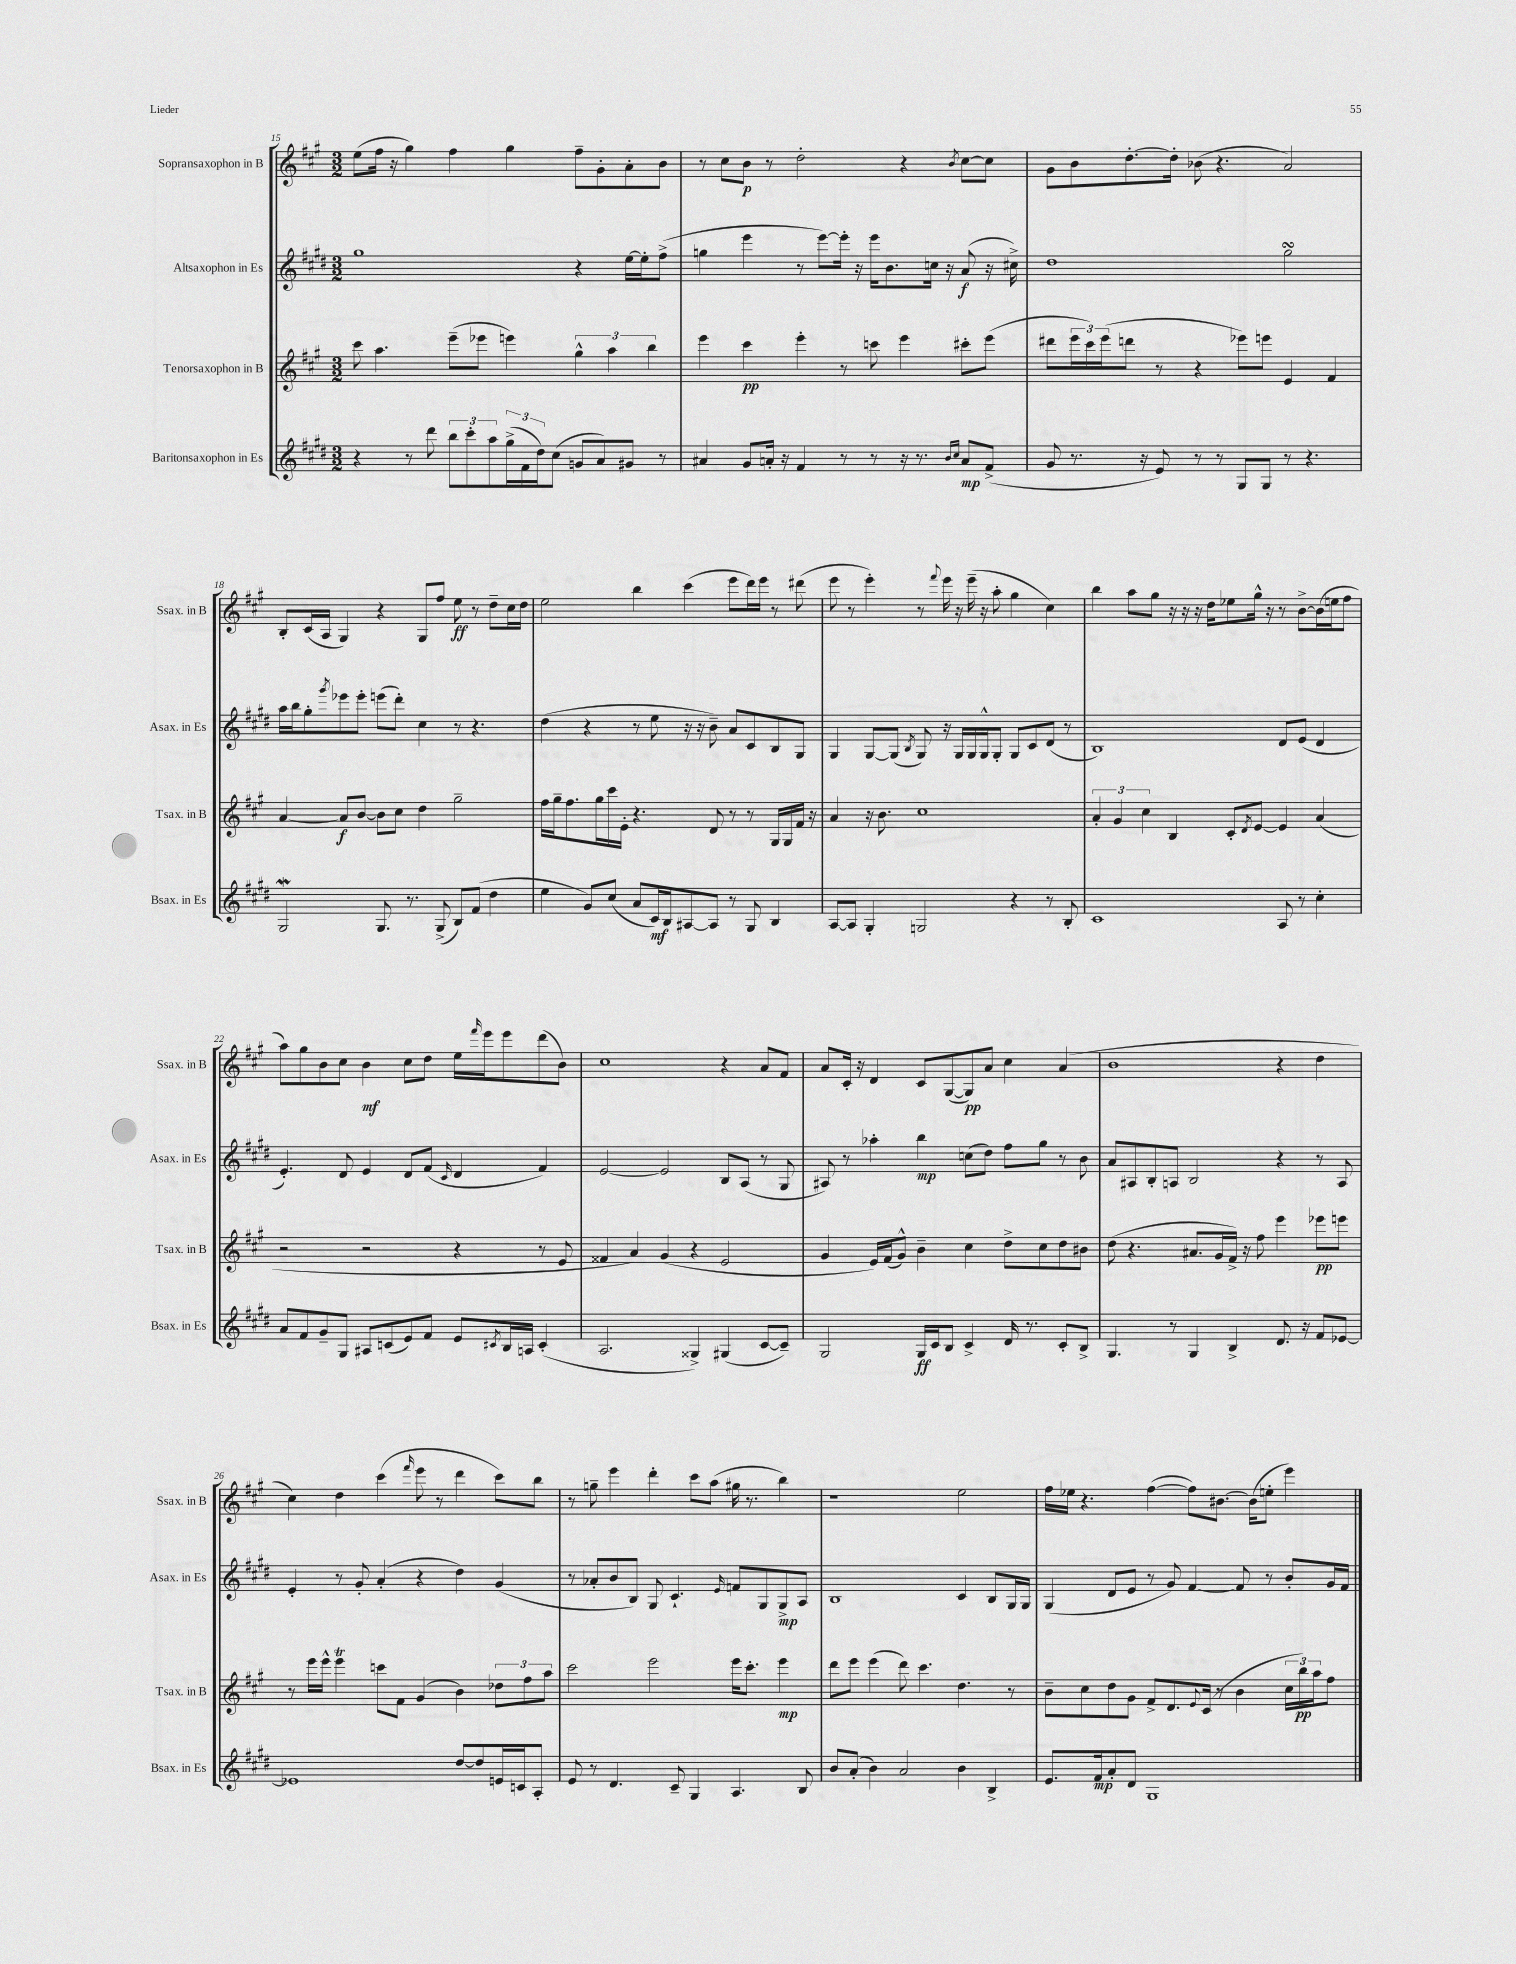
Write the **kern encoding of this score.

**kern	**dynam	**kern	**dynam	**kern	**dynam	**kern	**dynam
*part4	*part4	*part3	*part3	*part2	*part2	*part1	*part1
*staff4	*staff4	*staff3	*staff3	*staff2	*staff2	*staff1	*staff1
*I"Baritonsaxophon in Es	*	*I"Tenorsaxophon in B	*	*I"Altsaxophon in Es	*	*I"Sopransaxophon in B	*
*I'Bsax. in Es	*	*I'Tsax. in B	*	*I'Asax. in Es	*	*I'Ssax. in B	*
*clefG2	*	*clefG2	*	*clefG2	*	*clefG2	*
*k[f#c#g#d#]	*	*k[f#c#g#]	*	*k[f#c#g#d#]	*	*k[f#c#g#]	*
*M3/2	*	*M3/2	*	*M3/2	*	*M3/2	*
=15	=15	=15	=15	=15	=15	=15	=15
4r	.	8ccc#\	.	1gg#	.	(8ee\L	.
.	.	4.aa\	.	.	.	16ff#\Jk	.
.	.	.	.	.	.	16r	.
8r	.	.	.	.	.	4gg#\)	.
8ddd#\	.	.	.	.	.	.	.
12bb\L	.	(8eee~\L	.	.	.	4ff#\	.
12ccc#'\	.	.	.	.	.	.	.
.	.	8eee-X\J	.	.	.	.	.
12aa\	.	.	.	.	.	.	.
(24gg#^\L	.	4eeen\)	.	.	.	4gg#\	.
24f#\	.	.	.	.	.	.	.
24dd#\J)	.	.	.	.	.	.	.
(8cc#\J	.	.	.	.	.	.	.
8gn/L	.	6gg#^^\	.	4r	.	8ff#~\L	.
8a/)	.	.	.	.	.	8g#'\	.
.	.	6aa\	.	.	.	.	.
8g#X/J	.	.	.	[16ee\LL	.	8a'\	.
.	.	.	.	16ee'\J]	.	.	.
.	.	6bb\	.	.	.	.	.
8r	.	.	.	(8ff#^\J	.	8b\J	.
=16	=16	=16	=16	=16	=16	=16	=16
4a#X/	.	4eee\	.	4ggn\	.	8r	.
.	.	.	.	.	.	8cc#\L	.
8g#/L	.	4ccc#\	pp	4eee\	.	8b\J	p
16an'/Jk	.	.	.	.	.	8r	.
16r	.	.	.	.	.	.	.
4f#/	.	4eee'\	.	8r	.	2dd'\	.
.	.	.	.	[8eee\L)	.	.	.
8r	.	8r	.	16eee'\Jk]	.	.	.
.	.	.	.	16r	.	.	.
8r	.	8cccn\	.	16eee\KL	.	.	.
.	.	.	.	8.b\	.	.	.
16r	.	4eee\	.	.	.	4r	.
8.r	.	.	.	.	.	.	.
.	.	.	.	16ccn\Jk	.	.	.
.	.	.	.	16r	.	.	.
16qqb/LL	.	.	.	.	.	.	.
16qqcc#/JJ	.	.	.	.	.	8qb/	.
8a/L	mp	8ccc#X'\L	.	(8a/	f	[8cc#\L	.
(8f#^/J	.	(8eee\J	.	16r	.	8cc#\J]	.
.	.	.	.	16cc#X^\)	.	.	.
=17	=17	=17	=17	=17	=17	=17	=17
8g#/	.	8ddd#X\L	.	1dd#	.	8g#\L	.
8.r	.	24eee\L	.	.	.	8b\	.
.	.	24ccc#\)	.	.	.	.	.
.	.	(24eee\J	.	.	.	.	.
.	.	8dddn\J	.	.	.	[8.dd'\	.
16r	.	.	.	.	.	.	.
8e/)	.	8r	.	.	.	.	.
.	.	.	.	.	.	16dd'\Jk]	.
8r	.	4r	.	.	.	(8b-X\	.
8r	.	.	.	.	.	4.r	.
8G#/L	.	8eee-X\L)	.	.	.	.	.
8G#/J	.	8eeen\J	.	.	.	.	.
8r	.	4e/	.	2gg#sSsS\	.	2a/)	.
4.r	.	.	.	.	.	.	.
.	.	4f#/	.	.	.	.	.
!!LO:LB:g=z
=18	=18	=18	=18	=18	=18	=18	=18
2G#W/	.	[4a/	.	16aa\LL	.	8B'/L	.
.	.	.	.	16bb\J	.	.	.
.	.	.	.	8gg#'\	.	(16c#/L	.
.	.	.	.	.	.	16A/JJ	.
.	.	.	.	8qggg#/	.	.	.
.	.	8a/L]	f	8eee-X\	.	4G#/)	.
.	.	[8b/J	.	8eee-'\J	.	.	.
8.G#/	.	8b\L]	.	(8eeen\L	.	4r	.
.	.	8cc#\J	.	8ddd#'\J)	.	.	.
8.r	.	.	.	.	.	.	.
.	.	4dd\	.	4cc#\	.	8G#/L	.
(8G#^/	.	.	.	.	.	8ff#/J	.
8B/L)	.	2gg#~\	.	8r	.	8ee\	ff
(8f#/J	.	.	.	4.r	.	8r	.
4dd#\	.	.	.	.	.	8dd~\L	.
.	.	.	.	.	.	16cc#\L	.
.	.	.	.	.	.	16dd\JJ	.
=19	=19	=19	=19	=19	=19	=19	=19
4ee\	.	16ff#\LL	.	(4dd#\	.	2ee\	.
.	.	16gg#~\J	.	.	.	.	.
.	.	8.ff#\	.	.	.	.	.
8g#/L)	.	.	.	4r	.	.	.
.	.	16gg#\L	.	.	.	.	.
(8cc#/J	.	16ccc#\	.	.	.	.	.
.	.	16e'\JJ	.	.	.	.	.
8a/L	.	4.r	.	8r	.	4bb\	.
16c#/L)	mf	.	.	8ee\	.	.	.
16B/J	.	.	.	.	.	.	.
[8A#X/	.	.	.	16r	.	(4ccc#\	.
.	.	.	.	16r	.	.	.
8A#/J]	.	8d/	.	8b~\)	.	.	.
8r	.	8r	.	8a/L	.	8eee\L	.
8G#/	.	8r	.	8c#/	.	16ddd\L)	.
.	.	.	.	.	.	16eee\JJ	.
4B/	.	16G#/LL	.	8B/	.	8r	.
.	.	16G#/	.	.	.	.	.
.	.	16f#/JJ	.	8G#/J	.	(8ddd#X\	.
.	.	16r	.	.	.	.	.
=20	=20	=20	=20	=20	=20	=20	=20
[8A/L	.	4a/	.	4G#/	.	8eee\	.
8A/J]	.	.	.	.	.	8r	.
4G#'/	.	16r	.	[8G#/L	.	4eee'\)	.
.	.	8.b\	.	.	.	.	.
.	.	.	.	(8G#/J]	.	.	.
.	.	.	.	8qB/	.	.	.
2Gn/	.	1cc#	.	8G#/)	.	8r	.
.	.	.	.	.	.	8qqfff#/	.
.	.	.	.	16r	.	16eee\	.
.	.	.	.	16G#/LL	.	16r	.
.	.	.	.	16G#/	.	(16eee~\	.
.	.	.	.	16G#^^/J	.	16r	.
.	.	.	.	8G#'/J	.	8aa'\	.
4r	.	.	.	8G#/L	.	4gg#\	.
.	.	.	.	8c#/	.	.	.
8r	.	.	.	(8d#/J	.	4cc#\)	.
8B'/	.	.	.	8r	.	.	.
=21	=21	=21	=21	=21	=21	=21	=21
1c#	.	6a'/	.	1B)	.	4bb\	.
.	.	6g#/	.	.	.	.	.
.	.	.	.	.	.	8aa\L	.
.	.	6cc#\	.	.	.	.	.
.	.	.	.	.	.	8gg#\J	.
.	.	4B/	.	.	.	16r	.
.	.	.	.	.	.	16r	.
.	.	.	.	.	.	16r	.
.	.	.	.	.	.	16dd\KL	.
.	.	8c#'/L	.	.	.	8ee-X\	.
.	.	8qd/	.	.	.	.	.
.	.	[8e/J	.	.	.	16gg#^^\Jk	.
.	.	.	.	.	.	16r	.
8A/	.	4e/]	.	8d#/L	.	8r	.
8r	.	.	.	(8e/J	.	[8b^\L	.
4cc#'\	.	(4a/	.	4d#/	.	(16b\L]	.
.	.	.	.	.	.	16een\J	.
.	.	.	.	.	.	8ff#\J	.
!!LO:LB:g=z
=22	=22	=22	=22	=22	=22	=22	=22
8a/L	.	2r	.	4.e'/)	.	8aa\L)	.
8f#/	.	.	.	.	.	8gg#\	.
8g#~/	.	.	.	.	.	8b\	.
8G#/J	.	.	.	8d#/	.	8cc#\J	.
8A#X/L	.	2r	.	4e/	.	4b\	mf
(8cn/	.	.	.	.	.	.	.
8e/)	.	.	.	8d#/L	.	8cc#\L	.
8f#/J	.	.	.	(8f#/J	.	8dd\J	.
.	.	.	.	16qqc#/	.	.	.
8e/L	.	4r	.	4d#/	.	16ee\LL	.
.	.	.	.	.	.	16qqfff#/	.
.	.	.	.	.	.	16eee\J	.
8qc#X/	.	.	.	.	.	.	.
16B/L	.	.	.	.	.	8eee\	.
16An/JJ	.	.	.	.	.	.	.
(4c#'/	.	8r	.	4f#/)	.	(8ddd\	.
.	.	8e/	.	.	.	8b\J)	.
=23	=23	=23	=23	=23	=23	=23	=23
2.A/	.	4f##X/	.	[2e/	.	1cc#	.
.	.	4a/)	.	.	.	.	.
.	.	(4g#/	.	2e/]	.	.	.
4G##X^/)	.	4r	.	.	.	.	.
(4G#X/	.	2e/	.	8B/L	.	4r	.
.	.	.	.	(8A/J	.	.	.
[8c#/L	.	.	.	8r	.	8a/L	.
8c#~/J])	.	.	.	8G#/	.	8f#/J	.
=24	=24	=24	=24	=24	=24	=24	=24
2G#/	.	4g#/	.	8A#X/)	.	8a/L	.
.	.	.	.	8r	.	16c#'/Jk	.
.	.	.	.	.	.	16r	.
.	.	16e/LL)	.	4aa-X'\	.	4d/	.
.	.	(16f#/J	.	.	.	.	.
.	.	8g#^^/J)	.	.	.	.	.
16G#/LL	ff	4b~\	.	4bb\	mp	8c#/L	.
16c#/J	.	.	.	.	.	.	.
8B/J	.	.	.	.	.	([8G#/	.
4c#^/	.	4cc#\	.	(8ccn\L	.	8G#/])	pp
.	.	.	.	8dd#\J)	.	8a/J	.
16d#/	.	8dd^\L	.	8ff#\L	.	4cc#\	.
8.r	.	.	.	.	.	.	.
.	.	8cc#\	.	8gg#\J	.	.	.
8c#'/L	.	8dd\	.	8r	.	(4a/	.
8B^/J	.	8b#X\J	.	8b\	.	.	.
=25	=25	=25	=25	=25	=25	=25	=25
4.G#/	.	(8dd\	.	8a/L	.	1b	.
.	.	4.r	.	8A#X/	.	.	.
.	.	.	.	8B'/	.	.	.
8r	.	.	.	8An/J	.	.	.
4G#/	.	8.a#X/L	.	2B/	.	.	.
.	.	16g#/L	.	.	.	.	.
4B^/	.	16f#^/JJ)	.	.	.	.	.
.	.	16r	.	.	.	.	.
.	.	8ff#\	.	.	.	.	.
8.d#/	.	4eee\	.	4r	.	4r	.
16r	.	.	.	.	.	.	.
8f#/L	.	8eee-X\L	pp	8r	.	4dd\	.
[8e-X/J	.	8eeen\J	.	8A/	.	.	.
!!LO:LB:g=z
=26	=26	=26	=26	=26	=26	=26	=26
1e-X]	.	8r	.	4e'/	.	4cc#\)	.
.	.	16eee\LL	.	.	.	.	.
.	.	16eee^^\JJ	.	.	.	.	.
.	.	4eeeT\	.	8r	.	4dd\	.
.	.	.	.	8g#'/	.	.	.
.	.	8cccn\L	.	(4a'/	.	(4ccc#\	.
.	.	8f#\J	.	.	.	.	.
.	.	.	.	.	.	16qqfff#/	.
.	.	(4g#/	.	4r	.	8eee\	.
.	.	.	.	.	.	8r	.
[8dd#/L	.	4b\)	.	4dd#\)	.	4ddd\	.
8dd#/]	.	.	.	.	.	.	.
16en/L	.	12dd-X\L	.	(4g#/	.	8ccc#\L)	.
16cn/J	.	.	.	.	.	.	.
.	.	12ff#\	.	.	.	.	.
8A'/J	.	.	.	.	.	8bb\J	.
.	.	12aa\J	.	.	.	.	.
=27	=27	=27	=27	=27	=27	=27	=27
8e/	.	2ccc#\	.	8r	.	8r	.
8r	.	.	.	8a-X'/L	.	8ggn~\	.
4.d#/	.	.	.	8b/	.	4eee\	.
.	.	.	.	8B/J)	.	.	.
.	.	2eee\	.	8G#/	.	4ddd'\	.
8c#~/	.	.	.	4.c#`/	.	.	.
4G#/	.	.	.	.	.	8ccc#\L	.
.	.	.	.	.	.	(8aa\J	.
.	.	.	.	16qqe/	.	.	.
4.A/	.	16eee\KL	.	8fn/L	.	16gg#X\	.
.	.	8.ccc#'\J	.	.	.	8.r	.
.	.	.	.	8G#/	.	.	.
.	.	4eee\	mp	8G#^/	mp	4bb\)	.
8B/	.	.	.	8A/J	.	.	.
=28	=28	=28	=28	=28	=28	=28	=28
8b/L	.	8ddd\L	.	1B	.	1r	.
(8a'/J	.	8eee\J	.	.	.	.	.
4b\)	.	(4eee\	.	.	.	.	.
2a/	.	8ddd\)	.	.	.	.	.
.	.	4.ccc#\	.	.	.	.	.
4b\	.	4.dd\	.	4c#/	.	2ee\	.
4B^/	.	.	.	8B/L	.	.	.
.	.	8r	.	16G#/L	.	.	.
.	.	.	.	16G#/JJ	.	.	.
=29	=29	=29	=29	=29	=29	=29	=29
8.e/L	.	8b~\L	.	(4G#/	.	16ff#\LL	.
.	.	.	.	.	.	16ee-X\JJ	.
.	.	8cc#\	.	.	.	4.r	.
16f#/k	mp	.	.	.	.	.	.
8a'/	.	8dd\	.	8d#/L	.	.	.
8d#/J	.	8g#\J	.	8e/J	.	.	.
1G#	.	8f#^/L	.	8r	.	([4ff#\	.
.	.	8.d/	.	8g#/)	.	.	.
.	.	.	.	[4f#/	.	8ff#\L])	.
.	.	8qqe/	.	.	.	.	.
.	.	(16c#/Jk	.	.	.	.	.
.	.	8r	.	.	.	[8.b#X\J	.
.	.	4b\	.	8f#/]	.	.	.
.	.	.	.	.	.	(16b#\KL]	.
.	.	.	.	8r	.	8een'\J	.
.	.	24cc#\LL	.	8b'/L	.	4eee\)	.
.	.	24bb\)	pp	.	.	.	.
.	.	24aa\J	.	.	.	.	.
.	.	8ff#\J	.	16g#/L	.	.	.
.	.	.	.	16f#/JJ	.	.	.
==	==	==	==	==	==	==	==
*-	*-	*-	*-	*-	*-	*-	*-
